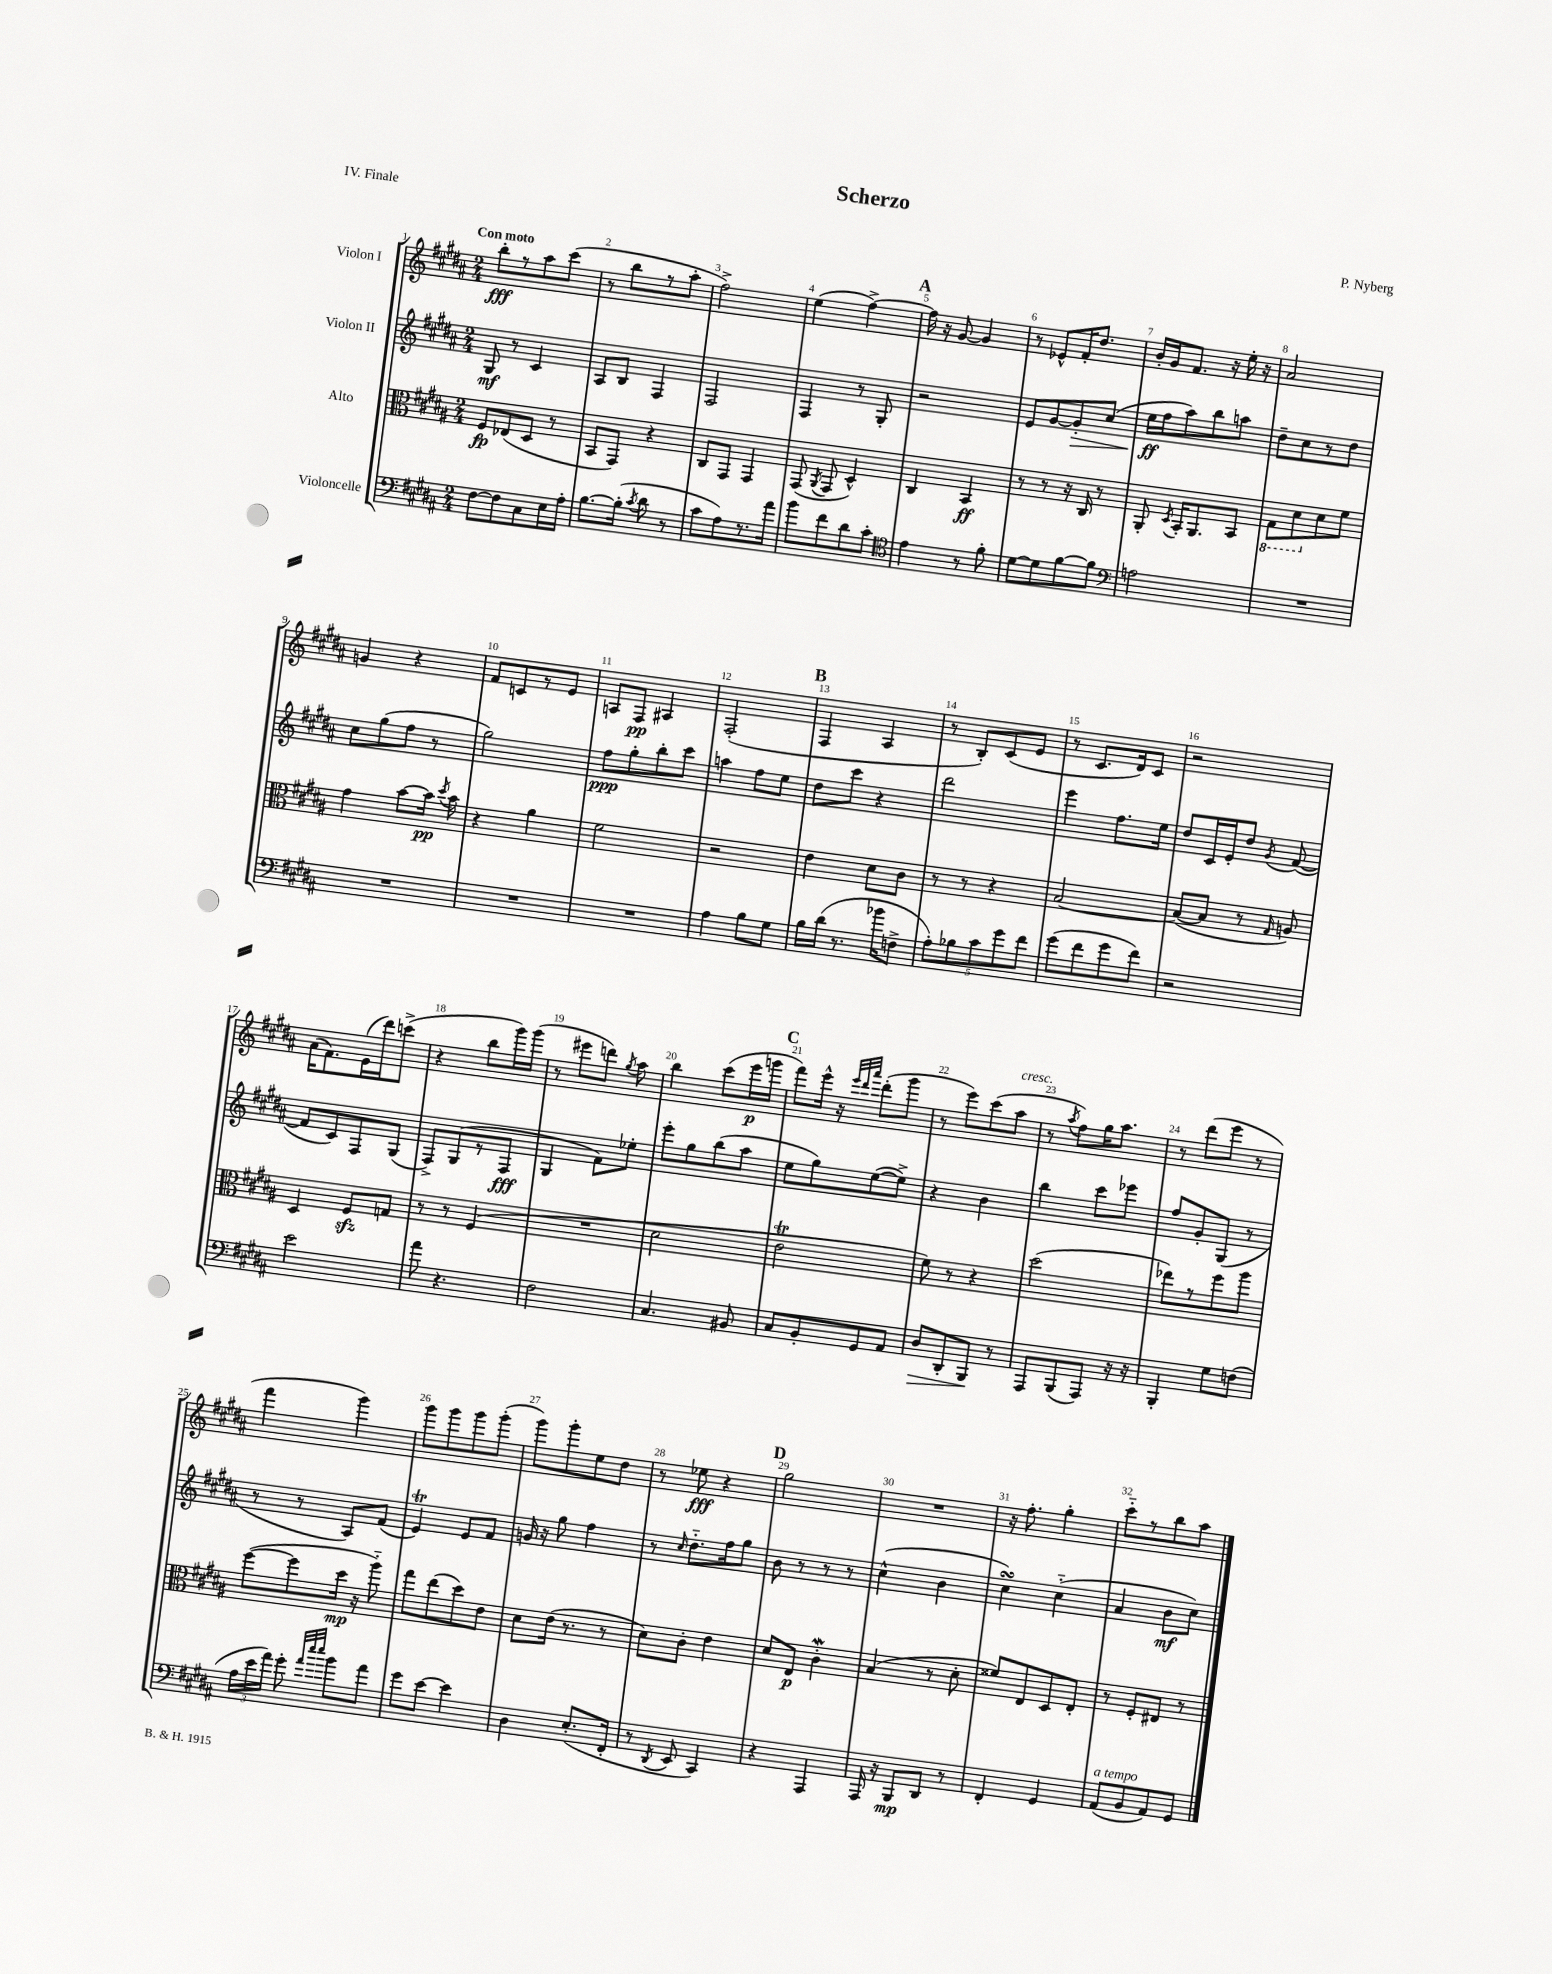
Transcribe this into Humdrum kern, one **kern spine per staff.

**kern	**dynam	**kern	**dynam	**kern	**dynam	**kern	**dynam
*part4	*part4	*part3	*part3	*part2	*part2	*part1	*part1
*staff4	*staff4	*staff3	*staff3	*staff2	*staff2	*staff1	*staff1
*I"Violoncelle	*	*I"Alto	*	*I"Violon II	*	*I"Violon I	*
*clefF4	*	*clefC3	*	*clefG2	*	*clefG2	*
*k[f#c#g#d#a#]	*	*k[f#c#g#d#a#]	*	*k[f#c#g#d#a#]	*	*k[f#c#g#d#a#]	*
*M2/4	*	*M2/4	*	*M2/4	*	*M2/4	*
=1	=1	=1	=1	=1	=1	=1	=1
!	!	!	!	!	!	!LO:TX:a:B:t=Con moto	!
[8F#\L	.	8F#/L	fp	8G#/	mf	8bb'\L	fff
8F#\]	.	(8E-X/	.	8r	.	8r	.
8C#\	.	8D#/J	.	4c#/	.	8aa#\	.
16E\L	.	8r	.	.	.	(8ccc#\J	.
16A#'\JJ	.	.	.	.	.	.	.
=2	=2	=2	=2	=2	=2	=2	=2
[8.B\L	.	8BB/L	.	8A#/L	.	8r	.
.	.	8GG#/J)	.	8B/J	.	8bb\L	.
(16B'\Jk]	.	.	.	.	.	.	.
8qc#/	.	.	.	.	.	.	.
8d#\	.	4r	.	4F#/	.	8r	.
8r	.	.	.	.	.	8aa#'\J	.
=3	=3	=3	=3	=3	=3	=3	=3
8c#\L	.	8C#/L	.	2F#/	.	2ff#^\)	.
8A#\)	.	8GG#/J	.	.	.	.	.
8.r	.	4GG#/	.	.	.	.	.
16a#\Jk	.	.	.	.	.	.	.
=4	=4	=4	=4	=4	=4	=4	=4
8b\L	.	(8GG#/	.	4F#/	.	(4ee\	.
.	.	8qAA#/	.	.	.	.	.
8f#\	.	8GG#/	.	.	.	.	.
8d#\	.	4D#^^/)	.	8r	.	[4ff#^\)	.
8c#'\J	.	.	.	8G#'/	.	.	.
!!LO:REH:place=s1:t=A
=5	=5	=5	=5	=5	=5	=5	=5
*clefC4	*	*	*	*	*	*	*
4e\	.	4C#/	.	2r	.	16ff#\]	.
.	.	.	.	.	.	16r	.
.	.	.	.	.	.	[8g#/	.
8r	.	4BB/	ff	.	.	4g#/]	.
8f#'\	.	.	.	.	.	.	.
=6	=6	=6	=6	=6	=6	=6	=6
[8d#\L	.	8r	.	8e/L	.	8r	.
8d#\]	.	8r	.	[8g#/	.	8e-X^^/L	.
!	!	!	!	!	!LO:HP:b	!	!
[8f#\	.	16r	.	8g#'/]	>	16f#'/K	.
.	.	16C#/	.	.	.	8.dd#/J	.
8f#\J]	.	8r	.	(8cc#/J	.	.	.
=7	=7	=7	=7	=7	=7	=7	=7
*clefF4	*	*	*	*	*	*	*
2An\	.	8AA#'/	.	16ee\LL	ff	16b'/LL	.
.	.	.	.	16ff#\J	]	16g#/J	.
.	.	8qD#/	.	.	.	.	.
.	.	16BB'/KL	.	8aa#\)	.	8.f#/J	.
.	.	8.AA#/	.	.	.	.	.
.	.	.	.	8bb\	.	.	.
.	.	.	.	.	.	16r	.
.	.	8BB/J	.	8aan\J	.	16ee'\	.
.	.	.	.	.	.	16r	.
=8	=8	=8	=8	=8	=8	=8	=8
*	*	*8ba	*	*	*	*	*
2r	.	8GG#\L	.	8dd#~\L	.	2a#/	.
.	.	8D#\	.	8cc#\	.	.	.
*	*	*X8ba	*	*	*	*	*
.	.	8d#\	.	8r	.	.	.
.	.	8f#\J	.	8dd#\J	.	.	.
!!LO:LB:g=z
=9	=9	=9	=9	=9	=9	=9	=9
2r	.	4g#\	.	8cc#\L	.	4gn/	.
.	.	.	.	(8gg#\	.	.	.
.	.	[8b\L	.	8ff#\J	.	4r	.
.	.	16b\Jk]	pp	8r	.	.	.
.	.	8qdd#/	.	.	.	.	.
.	.	16b\	.	.	.	.	.
=10	=10	=10	=10	=10	=10	=10	=10
2r	.	4r	.	2gg#\)	.	8f#/L	.
.	.	.	.	.	.	8cn/	.
.	.	4a#\	.	.	.	8r	.
.	.	.	.	.	.	8e/J	.
=11	=11	=11	=11	=11	=11	=11	=11
2r	.	2f#\	.	8ff#\L	ppp	8An/L	.
.	.	.	.	8gg#'\	.	8F#/J	pp
.	.	.	.	8bb'\	.	4A#X/	.
.	.	.	.	8ccc#\J	.	.	.
=12	=12	=12	=12	=12	=12	=12	=12
4A#\	.	2r	.	4aan\	.	(2F#'/	.
8B\L	.	.	.	8ff#\L	.	.	.
8G#\J	.	.	.	8ee\J	.	.	.
!!LO:REH:place=s1:t=B
=13	=13	=13	=13	=13	=13	=13	=13
16B\LL	.	4e\	.	8dd#\L	.	4F#/	.
(16d#\JJ	.	.	.	.	.	.	.
8.r	.	.	.	8ccc#\J	.	.	.
.	.	8d#\L	.	4r	.	4A#/	.
16b-X\KL	.	.	.	.	.	.	.
8Fn^\J	.	8c#\J	.	.	.	.	.
=14	=14	=14	=14	=14	=14	=14	=14
10A#'\L)	.	8r	.	2ddd#\	.	8r	.
10B-X\	.	.	.	.	.	.	.
.	.	8r	.	.	.	8B'/L)	.
10c#\	.	.	.	.	.	.	.
.	.	4r	.	.	.	(8c#/	.
10g#\	.	.	.	.	.	.	.
.	.	.	.	.	.	8e/J	.
10f#\J	.	.	.	.	.	.	.
=15	=15	=15	=15	=15	=15	=15	=15
(8g#\L	.	[2B/	.	4eee\	.	8r	.
8f#\	.	.	.	.	.	8.c#/L	.
8g#\	.	.	.	8.ff#\L	.	.	.
.	.	.	.	.	.	16d#/k)	.
8f#\J)	.	.	.	.	.	8c#/J	.
.	.	.	.	16ee\Jk	.	.	.
=16	=16	=16	=16	=16	=16	=16	=16
2r	.	(8B/L_	.	8dd#/L	.	2r	.
.	.	8B/J]	.	16c#/L	.	.	.
.	.	.	.	16e'/J	.	.	.
.	.	8r	.	8dd#/J	.	.	.
.	.	16qqG#/	.	8qg#/	.	.	.
.	.	8An/)	.	([8f#/	.	.	.
!!LO:LB:g=z
=17	=17	=17	=17	=17	=17	=17	=17
2e\	.	4D#/	.	8f#/L]	.	(16a#\KL	.
.	.	.	.	.	.	8.f#\)	.
.	.	.	.	8c#/)	.	.	.
.	.	8F#zz/L	.	8F#/	.	(16e\L	.
.	.	.	.	.	.	16ddd#\J)	.
.	.	8Gn/J	.	(8G#/J	.	(8cccn^\J	.
=18	=18	=18	=18	=18	=18	=18	=18
8a#\	.	8r	.	8F#^/L)	.	4r	.
4.r	.	8r	.	(8G#/	.	.	.
.	.	(4F#/	.	8r	.	8bb\L	.
.	.	.	.	8F#/J	fff	16ggg#\L)	.
.	.	.	.	.	.	(16ggg#\JJ	.
=19	=19	=19	=19	=19	=19	=19	=19
2F#\	.	2r	.	4G#/	.	8r	.
.	.	.	.	.	.	8eee#X\L	.
.	.	.	.	8f#\L)	.	8dddn\J)	.
.	.	.	.	.	.	8qgg#/	.
.	.	.	.	8ee-X'\J	.	8aa#\	.
=20	=20	=20	=20	=20	=20	=20	=20
4.C#/	.	2d#\	.	8eee'\L	.	4bb\	.
.	.	.	.	8gg#\	.	.	.
.	.	.	.	(8bb\	.	(8ccc#\L	.
8BB#X/	.	.	.	8aa#\J	.	16eee\L	p
.	.	.	.	.	.	16gggn\JJ	.
!!LO:REH:place=s1:t=C
=21	=21	=21	=21	=21	=21	=21	=21
8C#/L	.	2eT\	.	8ee\L	.	8fff#\L)	.
8BB'/	.	.	.	8gg#\)	.	16eee^^\Jk	.
.	.	.	.	.	.	16r	.
.	.	.	.	.	.	32qqeee/LLL	.
.	.	.	.	.	.	32qqddd#/	.
.	.	.	.	.	.	32qqaaa#/JJJ	.
8GG#/	.	.	.	([8ee\	.	(8ddd#'\L	.
8AA#/J	.	.	.	8ee^\J])	.	8ggg#\J	.
=22	=22	=22	=22	=22	=22	=22	=22
!	!LO:HP:b	!	!	!	!	!	!
8D#/L	>	8f#\)	.	4r	.	8r	.
8DD#'/	.	8r	.	.	.	8eee\L)	.
8BBB/J	.	4r	.	4b\	.	(8ccc#\	.
!	!	!	!	!	!	!LO:TX:a:i:t=cresc.	!
8r	]	.	.	.	.	8aa#\J	.
=23	=23	=23	=23	=23	=23	=23	=23
8AAA#/L	.	(2dd#\	.	4bb\	.	8r	.
.	.	.	.	.	.	8qaa#/	.
(8BBB/	.	.	.	.	.	8ff#\L)	.
8AAA#/J)	.	.	.	8ccc#\L	.	16gg#\K	.
.	.	.	.	.	.	8.aa#\J	.
16r	.	.	.	8eee-X\J	.	.	.
16r	.	.	.	.	.	.	.
=24	=24	=24	=24	=24	=24	=24	=24
4BBB'/	.	8ee-X\L)	.	8ff#/L	.	8r	.
.	.	8r	.	8g#'/	.	(8ddd#\L	.
8G#\L	.	8ff#\	.	(8G#/J	.	8eee\J	.
(8Fn\J	.	8aa#\J	.	8r	.	8r	.
!!LO:LB:g=z
=25	=25	=25	=25	=25	=25	=25	=25
24A#\LL	.	([8ff#\L	.	8r	.	4fff#\	.
24e\	.	.	.	.	.	.	.
24a#\JJ)	.	.	.	.	.	.	.
8g#'\	.	8ff#\]	.	8r	.	.	.
32qqa#/LLL	.	.	.	.	.	.	.
32qqee/	.	.	.	.	.	.	.
32qqee/JJJ	.	.	.	.	.	.	.
8b\L	.	16dd#\Jk	mp	8A#/L)	.	4ggg#\)	.
.	.	16r	.	.	.	.	.
8a#\J	.	8aa#\)	.	(8f#/J	.	.	.
=26	=26	=26	=26	=26	=26	=26	=26
8g#\L	.	8gg#\L	.	4eT/)	.	8ggg#\L	.
[8e\J	.	(8ee\	.	.	.	8ggg#\	.
4e\]	.	8dd#\)	.	8e/L	.	8ggg#\	.
.	.	8e\J	.	8f#/J	.	(8ggg#'\J	.
=27	=27	=27	=27	=27	=27	=27	=27
4D#\	.	8d#\L	.	16gn/	.	8ggg#\L)	.
.	.	.	.	16r	.	.	.
.	.	(16e\Jk	.	8gg#\	.	8ggg#'\	.
.	.	8.r	.	.	.	.	.
(8.E'/L	.	.	.	4ff#\	.	8ee\	.
.	.	8r	.	.	.	8dd#\J	.
16FF#'/Jk	.	.	.	.	.	.	.
=28	=28	=28	=28	=28	=28	=28	=28
8r	.	8d#\L)	.	8r	.	8r	.
8qDD#/	.	.	.	16qqcc#/	.	.	.
8EE/	.	8c#'\J	.	8.dd#\L	.	8ee-X\	fff
4CC#/)	.	4e\	.	.	.	4r	.
.	.	.	.	16ff#\k	.	.	.
.	.	.	.	8gg#\J	.	.	.
!!LO:REH:place=s1:t=D
=29	=29	=29	=29	=29	=29	=29	=29
4r	.	8d#/L	.	8b\	.	2gg#\	.
.	.	8E/J	p	8r	.	.	.
4AAA#/	.	4c#W'\	.	8r	.	.	.
.	.	.	.	8r	.	.	.
=30	=30	=30	=30	=30	=30	=30	=30
16AAA#/	.	(4B/	.	(4cc#^^\	.	2r	.
16r	.	.	.	.	.	.	.
8BBB/L	mp	.	.	.	.	.	.
8DD#/J	.	8r	.	4b\	.	.	.
8r	.	8d#'\	.	.	.	.	.
=31	=31	=31	=31	=31	=31	=31	=31
4FF#'/	.	8f##X/L)	.	4cc#sSSS\)	.	16r	.
.	.	.	.	.	.	8.ff#'\	.
.	.	8E/	.	.	.	.	.
4GG#/	.	8D#/	.	(4cc#\	.	4gg#'\	.
.	.	8E'/J	.	.	.	.	.
=32	=32	=32	=32	=32	=32	=32	=32
!LO:TX:a:i:t=a tempo	!	!	!	!	!	!	!
(8AA#/L	.	8r	.	4a#/	.	8ccc#\L	.
8BB/	.	8F#'/L	.	.	.	8r	.
8AA#/)	.	8E#X/J	.	8b\L	mf	8bb\	.
8GG#/J	.	8r	.	8cc#\J)	.	8aa#\J	.
==	==	==	==	==	==	==	==
*-	*-	*-	*-	*-	*-	*-	*-
